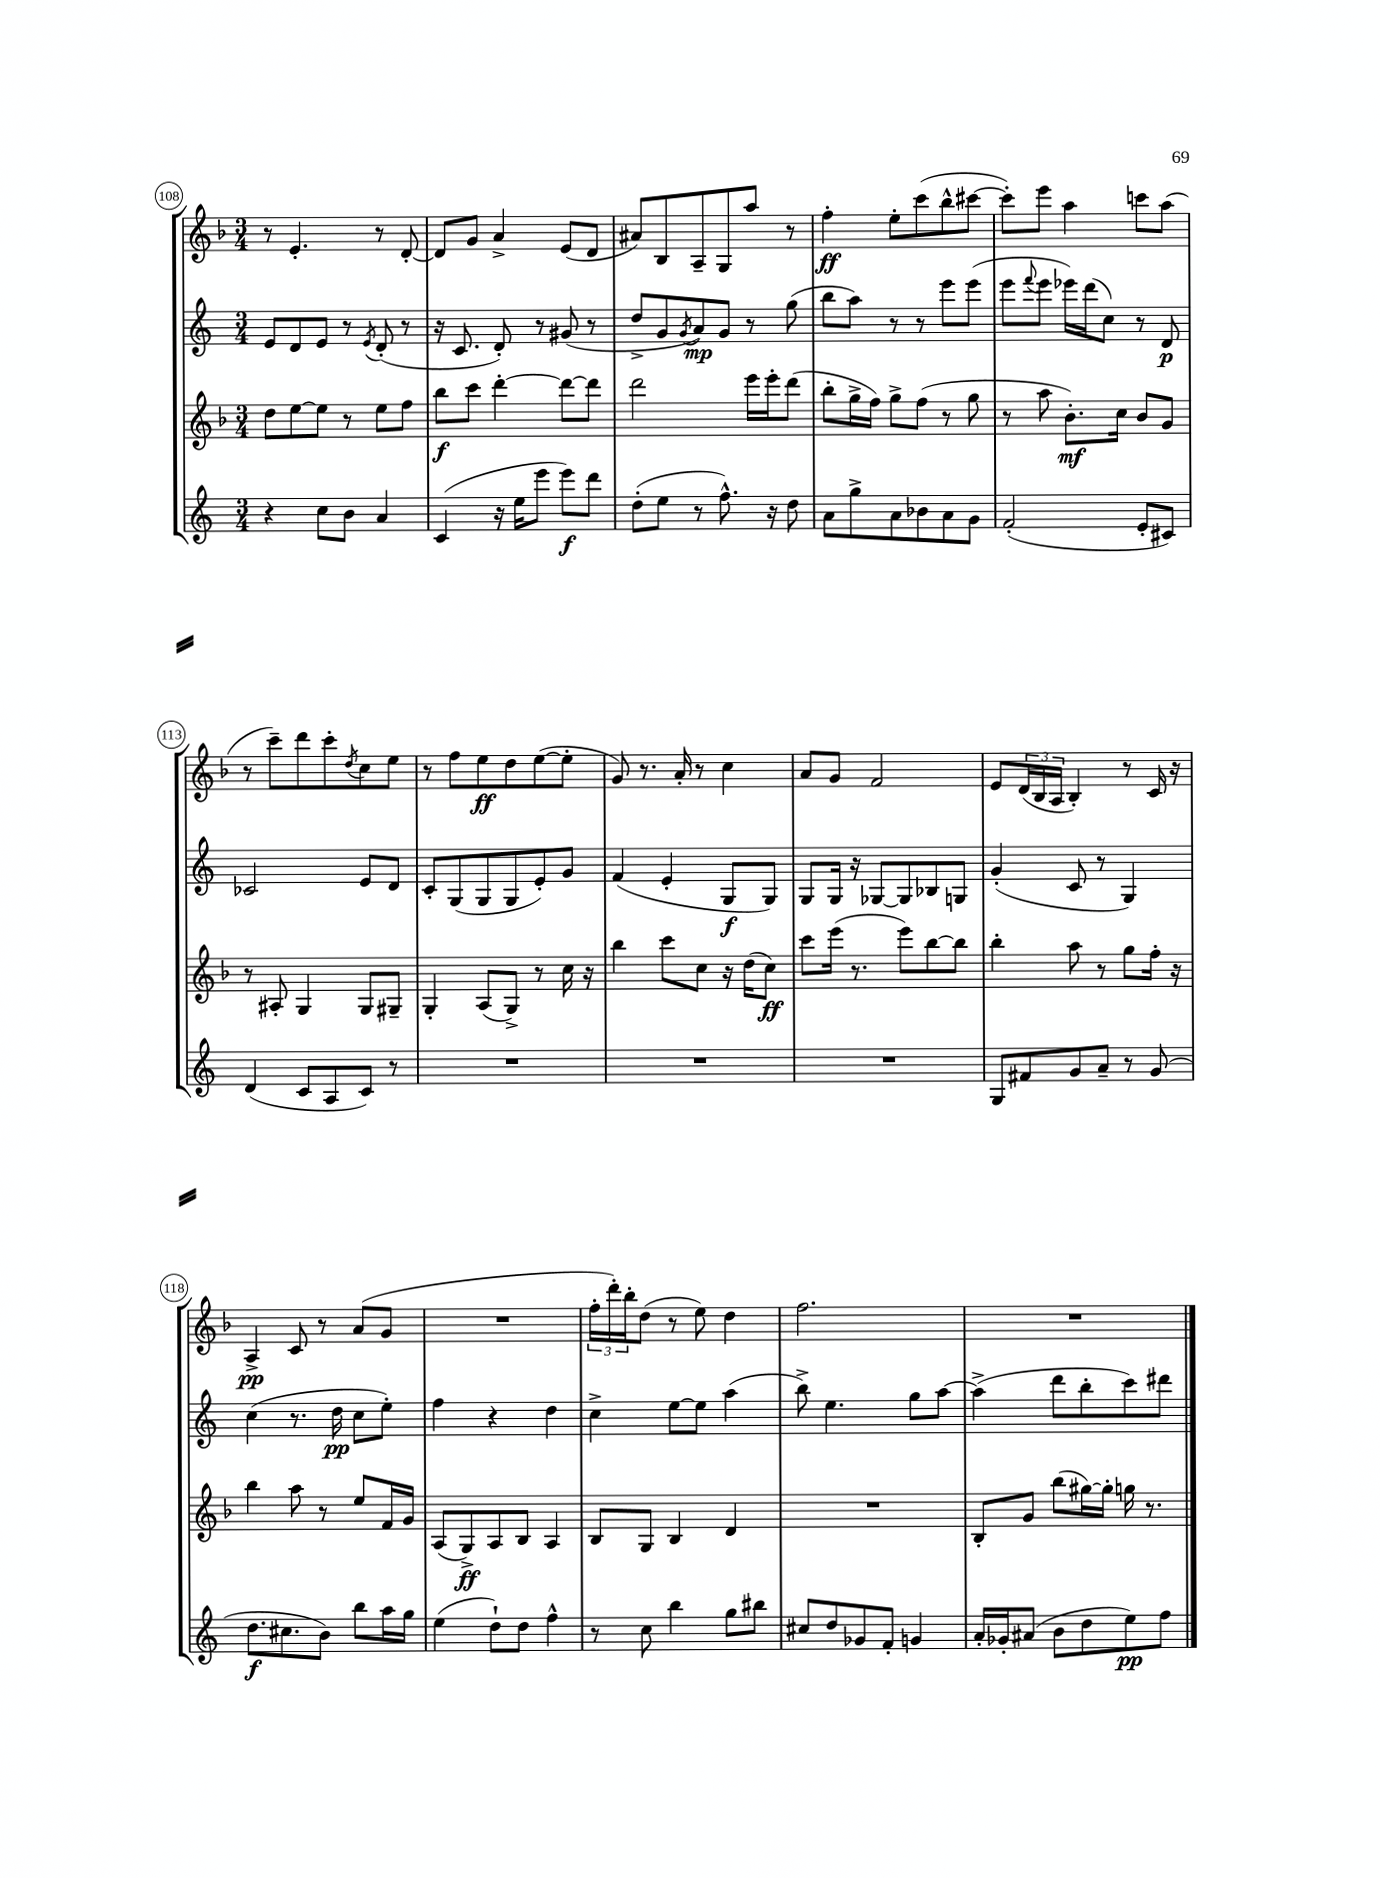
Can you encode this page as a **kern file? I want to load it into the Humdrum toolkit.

**kern	**kern	**kern	**kern
*staff4	*staff3	*staff2	*staff1
*clefG2	*clefG2	*clefG2	*clefG2
*k[]	*k[b-]	*k[]	*k[b-]
*M3/4	*M3/4	*M3/4	*M3/4
4r	8dd\L	8e/L	8r
.	[8ee\	8d/	4.e'/
8cc\L	8ee\]J	8e/J	.
8b\J	8r	8r	.
.	.	8qe/	.
4a/	8ee\L	(8d'/	8r
.	8ff\J	8r	[8d'/
=	=	=	=
(4c/	8bb-\L	16r	8d/]L
.	.	8.c/	.
.	8ccc\J	.	8g/J
16r	[4ddd'\	8d'/)	4a^/
16ee\LK	.	.	.
8eee\J	.	8r	.
8eee\L)	8ddd\_L	(8g#/	(8e/L
8ddd\J	8ddd\]J	8r	8d/J
=	=	=	=
(8dd'\L	2ddd\	8dd^/L	8a#/L)
8ee\J	.	8g/	8B-/
.	.	8qg/	.
8r	.	8a/)	8A~/
8.ff^^\)	.	8g/J	8G/
.	16eee\LL	8r	8aa/J
16r	16eee'\J	.	.
8dd\	(8ddd\J	(8gg\	8r
=	=	=	=
8a\L	8bb-'\L	8bb\L	4ff'\
8gg^\	16gg^\L	8aa\J)	.
.	16ff\JJ)	.	.
8a\	8gg^\L	8r	8ee'\L
8b-\	(8ff\J	8r	(8ccc\
8a\	8r	8eee\L	8bb-^^\
8g\J	8gg\	(8eee\J	[8ccc#\J
=	=	=	=
(2f'/	8r	8eee\L	8ccc#'\]L)
.	.	8qqfff/	.
.	8aa\	8eee\J	8eee\J
.	8.b-'\L)	16eee-\LL)	4aa\
.	.	(16ddd\J	.
.	.	8cc\J)	.
.	16cc\Jk	.	.
8e'/L	8b-/L	8r	8ccc\L
8c#/J)	8g/J	8d/	(8aa\J
=	=	=	=
(4d/	8r	2c-/	8r
.	8A#'/	.	8ccc~\L)
8c/L	4G/	.	8ddd\
8A/	.	.	8ccc'\
.	.	.	8qdd/
8c/J)	8G/L	8e/L	8cc\
8r	8G#~/J	8d/J	8ee\J
=	=	=	=
2.r	4G'/	8c'/L	8r
.	.	(8G/	8ff\L
.	(8A/L	8G/	8ee\
.	8G^/J)	8G/	8dd\
.	8r	8e'/)	([8ee\
.	16cc\	8g/J	8ee'\]J
.	16r	.	.
=	=	=	=
2.r	4bb-\	(4f/	8g/)
.	.	.	8.r
.	8ccc\L	4e'/	.
.	.	.	16a'/
.	8cc\J	.	8r
.	16r	8G/L	4cc\
.	(16dd\LK	.	.
.	8cc\J)	8G/J)	.
=	=	=	=
2.r	8ccc\L	8G/L	8a/L
.	(16eee\Jk	16G/Jk	8g/J
.	8.r	16r	.
.	.	[8G-/L	2f/
.	8eee\L)	8G-/]	.
.	[8bb-\	8B-/	.
.	8bb-\]J	8G/J	.
=	=	=	=
8G/L	4bb-'\	(4g'/	8e/L
8f#/	.	.	(24d/L
.	.	.	24B-/
.	.	.	24A/JJ
8g/	8aa\	8c/	4B-'/)
8a~/J	8r	8r	.
8r	8gg\L	4G/)	8r
(8g/	16ff'\Jk	.	16c/
.	16r	.	16r
=	=	=	=
8.dd\L	4bb-\	(4cc\	4A^/
8.cc#\	.	.	.
.	8aa\	8.r	8c/
8b\J)	8r	.	8r
.	.	16dd\	.
8bb\L	8ee/L	8cc\L	(8a/L
16aa\L	16f/L	8ee'\J)	8g/J
16gg\JJ	16g/JJ	.	.
=	=	=	=
(4ee\	(8A/L	4ff\	2.r
.	8G^/)	.	.
8dd`\L)	8A/	4r	.
8dd\J	8B-/J	.	.
4ff^^\	4A/	4dd\	.
=	=	=	=
8r	8B-/L	4cc^\	24ff'\LL
.	.	.	24ddd'\)
.	.	.	24bb-'\J
8cc\	8G/J	.	(8dd\J
4bb\	4B-/	[8ee\L	8r
.	.	8ee\]J	8ee\)
8gg\L	4d/	(4aa\	4dd\
8bb#\J	.	.	.
=	=	=	=
8cc#/L	2.r	8bb^\)	2.ff\
8dd/	.	4.ee\	.
8g-/	.	.	.
8f'/J	.	.	.
4g/	.	8gg\L	.
.	.	[8aa\J	.
=	=	=	=
16a'/LL	8B-'/L	(4aa^\]	2.r
16g-'/J	.	.	.
(8a#/J	8g/J	.	.
8b\L	(8bb-\L	8ddd\L	.
8dd\	[16gg#\L)	8bb'\	.
.	16gg#'\]JJ	.	.
8ee\)	16gg\	8ccc\)	.
.	8.r	.	.
8ff\J	.	8ddd#\J	.
==	==	==	==
*-	*-	*-	*-
